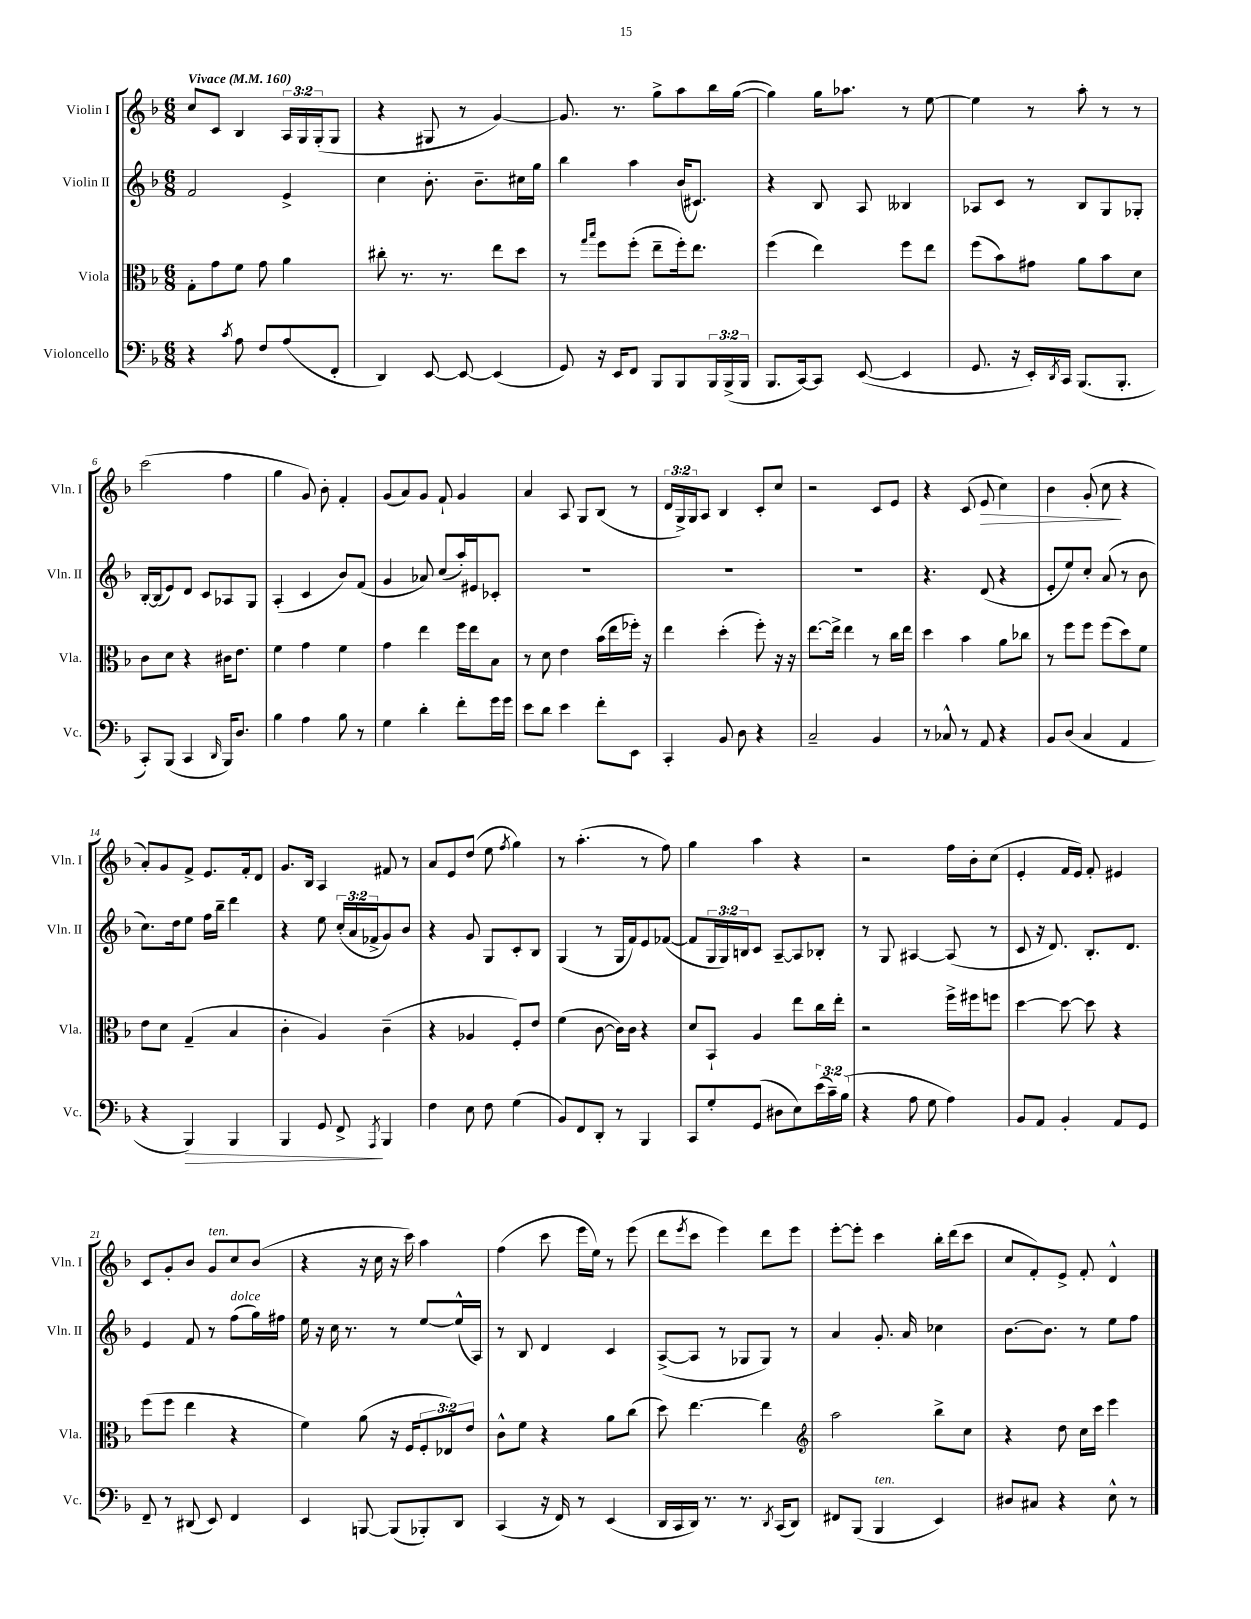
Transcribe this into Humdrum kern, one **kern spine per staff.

**kern	**dynam	**kern	**kern	**kern	**dynam
*part4	*part4	*part3	*part2	*part1	*part1
*staff4	*staff4	*staff3	*staff2	*staff1	*staff1
*I"Violoncello	*	*I"Viola	*I"Violin II	*I"Violin I	*
*I'Vc.	*	*I'Vla.	*I'Vln. II	*I'Vln. I	*
*clefF4	*	*clefC3	*clefG2	*clefG2	*
*k[b-]	*	*k[b-]	*k[b-]	*k[b-]	*
*M6/8	*	*M6/8	*M6/8	*M6/8	*
*MM160	*	*MM160	*MM160	*MM160	*
=1	=1	=1	=1	=1	=1
!	!	!	!	!LO:TX:a:B:t=Vivace	!
4r	.	8G'\L	2f/	8cc/L	.
.	.	8g\	.	8c/J	.
8qc/	.	.	.	.	.
8A\	.	8f\J	.	4B-/	.
8F/L	.	8g\	.	.	.
(8A/	.	4a\	4e^/	24A/LL	.
.	.	.	.	24G/	.
.	.	.	.	(24G'/J	.
8FF'/J	.	.	.	8G/J	.
=2	=2	=2	=2	=2	=2
4DD/)	.	8cc#X'\	4cc\	4r	.
.	.	8.r	.	.	.
[8EE/	.	.	8.b-'\	8G#X/	.
.	.	8.r	.	.	.
8EE/_	.	.	.	8r	.
.	.	.	8.b-~\L	.	.
(4EE/]	.	8ee\L	.	[4g/)	.
.	.	8dd\J	16cc#X\L	.	.
.	.	.	16gg\JJ	.	.
=3	=3	=3	=3	=3	=3
8GG/)	.	8r	4bb-\	8.g/]	.
.	.	16qqgg/LL	.	.	.
.	.	16qqbb-/JJ	.	.	.
16r	.	8ff\L	.	.	.
16EE/KL	.	.	.	8.r	.
8FF/J	.	(8ff'\J	4aa\	.	.
8BBB-/L	.	8ee~\L	.	8gg^\L	.
8BBB-/	.	16ff'\k)	(16b-/KL	8aa\	.
.	.	8.ee\J	8.c#X/J)	.	.
24BBB-/L	.	.	.	16bb-\L	.
(24BBB-^/	.	.	.	.	.
.	.	.	.	([16gg\JJ	.
24BBB-/JJ	.	.	.	.	.
=4	=4	=4	=4	=4	=4
8.BBB-/L	.	(4ff\	4r	4gg\])	.
[16CC/k)	.	.	.	.	.
8CC/J]	.	4ee\)	8B-/	16gg\KL	.
.	.	.	.	8.aa-X\J	.
([8EE/	.	.	8A/	.	.
4EE/]	.	8ff\L	4B--X/	8r	.
.	.	8ee\J	.	[8ee\	.
=5	=5	=5	=5	=5	=5
8.GG/	.	(8ff\L	8A-X/L	4ee\]	.
.	.	8b-\)	8c/J	.	.
16r	.	.	.	.	.
16EE'/LL)	.	8g#X\J	8r	8r	.
8qDD/	.	.	.	.	.
16CC/JJ	.	.	.	.	.
(8.BBB-/L	.	8a\L	8B-/L	8aa'\	.
.	.	8b-\	8G/	8r	.
8.BBB-'/J	.	.	.	.	.
.	.	8d\J	8G-X'/J	8r	.
!!LO:LB:g=z
=6	=6	=6	=6	=6	=6
8CC'/L)	.	8c\L	[16B-'/LL	(2ccc\	.
.	.	.	(16B-/J]	.	.
(8BBB-/J	.	8d\J	8e/)	.	.
4CC/	.	4r	8d/J	.	.
.	.	.	8c/L	.	.
16qqDD/	.	.	.	.	.
16BBB-/KL)	.	16c#X\KL	8A-X/	4ff\	.
8.D/J	.	8.e\J	.	.	.
.	.	.	8G/J	.	.
=7	=7	=7	=7	=7	=7
4B-\	.	4f\	(4A'/	4gg\	.
4A\	.	4g\	4c/	8g/)	.
.	.	.	.	8b-'\	.
8B-\	.	4f\	8b-/L)	4f'/	.
8r	.	.	(8f/J	.	.
=8	=8	=8	=8	=8	=8
4G\	.	4g\	4g/	(8g/L	.
.	.	.	.	8a/)	.
4d'\	.	4ee\	8a-X/)	8g/J	.
.	.	.	(8cc/L	8f`/	.
8f'\L	.	16ff\LL	16aa'/L)	4g/	.
.	.	16ee\J	16e#X/J	.	.
16g\L	.	8B-\J	8c-X'/J	.	.
16g\JJ	.	.	.	.	.
=9	=9	=9	=9	=9	=9
8e\L	.	8r	2.r	4a/	.
8d\J	.	8d\	.	.	.
4e\	.	4e\	.	8A/	.
.	.	.	.	8G/L	.
8f'\L	.	(16b-\LL	.	(8B-/J	.
.	.	16ee\	.	.	.
8EE\J	.	16ff-X'\JJ)	.	8r	.
.	.	16r	.	.	.
=10	=10	=10	=10	=10	=10
4CC'/	.	4ee\	2.r	24d/LL	.
.	.	.	.	24G^/)	.
.	.	.	.	24G/J	.
.	.	.	.	8A/J	.
8BB-/	.	(4dd'\	.	4B-/	.
8D\	.	.	.	.	.
4r	.	8ff'\)	.	8c'/L	.
.	.	16r	.	8cc/J	.
.	.	16r	.	.	.
=11	=11	=11	=11	=11	=11
2C~/	.	[8.ee\L	2.r	2r	.
.	.	16ee^\Jk]	.	.	.
.	.	4ee\	.	.	.
4BB-/	.	8r	.	8c/L	.
.	.	16cc\LL	.	8e/J	.
.	.	16ee\JJ	.	.	.
=12	=12	=12	=12	=12	=12
8r	.	4dd\	4.r	4r	.
8C-X^^/	.	.	.	.	.
8r	.	4b-\	.	(8c/	.
!	!	!	!	!	!LO:HP:b
8AA/	.	.	(8d/	8e/	>
4r	.	8a\L	4r	4cc\)	.
.	.	8cc-X\J	.	.	.
=13	=13	=13	=13	=13	=13
8BB-/L	.	8r	8e'/L	4b-\	.
(8D/J	.	8ff\L	8ee/)	.	.
4C/	.	8ff\J	8cc'/J	(8g'/	.
.	.	(8ff\L	(8a/	8cc\	.
4AA/	.	8dd\)	8r	4r	]
.	.	8f\J	8b-\	.	.
!!LO:LB:g=z
=14	=14	=14	=14	=14	=14
4r	.	8e\L	8.cc\L)	8a'/L)	.
.	.	8d\J	.	8g/	.
.	.	.	16dd\k	.	.
!	!LO:HP:b	!	!	!	!
4BBB-/)	>	(4G~/	8ee\J	8f^/J	.
.	.	.	16ff\LL	8.e/L	.
.	.	.	16bb-~\JJ	.	.
4BBB-/	.	4B-/	4ddd\	.	.
.	.	.	.	16f'/k	.
.	.	.	.	8d/J	.
=15	=15	=15	=15	=15	=15
4BBB-/	.	4c'\	4r	8.g/L	.
.	.	.	.	16B-/Jk	.
8GG/	.	4A/)	8ee\	4A/	.
8FF^/	.	.	(24cc'/LL	.	.
.	.	.	24a/	.	.
.	.	.	24f-X^/J	.	.
8qAAA/	.	.	.	.	.
4BBB-/	]	(4c~\	8g/)	8f#X/	.
.	.	.	8b-/J	8r	.
=16	=16	=16	=16	=16	=16
4F\	.	4r	4r	8a/L	.
.	.	.	.	8e/	.
8E\	.	4A-X/	8g/	(8dd/J	.
8F\	.	.	8G/L	8ee\	.
.	.	.	.	8qff/	.
(4G\	.	8F'/L)	8c'/	4gg\)	.
.	.	8e/J	8B-/J	.	.
=17	=17	=17	=17	=17	=17
8BB-/L)	.	(4f\	(4G/	8r	.
8FF/	.	.	.	(4.aa'\	.
8DD'/J	.	[8c\	8r	.	.
8r	.	16c\LL])	16G/LL	.	.
.	.	16c\JJ	16f/J)	.	.
4BBB-/	.	4r	8e/	8r	.
.	.	.	([8f-X/J	8ff\)	.
=18	=18	=18	=18	=18	=18
8CC/L	.	8d/L	8f-/L]	4gg\	.
8G'/	.	8BB-`/J	24G/L	.	.
.	.	.	24G/)	.	.
.	.	.	24Bn/J	.	.
(8GG/J	.	4A/	8c/J	4aa\	.
8D#X\L	.	.	[8A~/L	.	.
8E\)	.	8ee\L	8A/]	4r	.
(24e\L	.	16cc\L	8B-X'/J	.	.
24c~\)	.	.	.	.	.
.	.	16ee'\JJ	.	.	.
(24B-\JJ	.	.	.	.	.
=19	=19	=19	=19	=19	=19
4r	.	2r	8r	2r	.
.	.	.	8G/	.	.
8A\	.	.	[4A#X/	.	.
8G\	.	.	.	.	.
4A\)	.	16ff^\LL	(8A#/]	16ff\LL	.
.	.	16ff#X\J	.	16b-'\J	.
.	.	8ffn\J	8r	(8cc\J	.
=20	=20	=20	=20	=20	=20
8BB-/L	.	[4dd\	8c/	4e'/	.
8AA/J	.	.	16r	.	.
.	.	.	8.d/)	.	.
4BB-'/	.	8dd\_	.	16f/LL	.
.	.	.	.	16e/JJ)	.
.	.	8dd\]	8.B-'/L	8f'/	.
8AA/L	.	4r	.	4e#X/	.
.	.	.	8.d/J	.	.
8GG/J	.	.	.	.	.
!!LO:LB:g=z
=21	=21	=21	=21	=21	=21
8FF~/	.	(8ff\L	4e/	8c/L	.
8r	.	8ff\J	.	8g'/	.
(8DD#X/	.	4ee\	8f/	8b-/J	.
!	!	!	!	!LO:TX:a:i:t=ten.	!
8EE/)	.	.	8r	8g/L	.
!	!	!	!LO:TX:a:i:t=dolce	!	!
4FF/	.	4r	(8ff\L	8cc/	.
.	.	.	16gg\L)	(8b-/J	.
.	.	.	16ff#X\JJ	.	.
=22	=22	=22	=22	=22	=22
4EE/	.	4f\)	16ee\	4r	.
.	.	.	16r	.	.
.	.	.	16cc\	.	.
.	.	.	8.r	.	.
[8BBBn/	.	(8a\	.	16r	.
.	.	.	.	16cc\	.
(8BBB/L]	.	16r	8r	16r	.
.	.	16F/KL	.	16ccc\)	.
8BBB-X'/)	.	12F'/	[8ee/L	4aa\	.
.	.	12E-X/)	.	.	.
8DD/J	.	.	(16ee^^/L]	.	.
.	.	12e/J	.	.	.
.	.	.	16A/JJ)	.	.
=23	=23	=23	=23	=23	=23
(4CC/	.	8c^^\L	8r	(4ff\	.
.	.	8f\J	8B-/	.	.
16r	.	4r	4d/	8ccc\	.
16FF/)	.	.	.	.	.
8r	.	.	.	16eee\LL	.
.	.	.	.	16ee\JJ)	.
(4EE/	.	8a\L	4c/	8r	.
.	.	(8cc\J	.	(8eee\	.
=24	=24	=24	=24	=24	=24
16DD/LL	.	8dd\)	([8A^/L	8ddd\L	.
16CC/	.	.	.	.	.
.	.	.	.	8qeee/	.
16DD/JJ)	.	[4.ee\	8A/J]	8ccc\J	.
8.r	.	.	.	.	.
.	.	.	8r	4eee\)	.
8.r	.	.	8G-X/L	.	.
.	.	4ee\]	8G-/J)	8ddd\L	.
8qDD/	.	.	.	.	.
(16CC/KL	.	.	.	.	.
8DD/J)	.	.	8r	8eee\J	.
=25	=25	=25	=25	=25	=25
*	*	*clefG2	*	*	*
8FF#X/L	.	2aa\	4a/	[8eee'\L	.
(8BBB-/J	.	.	.	8eee'\J]	.
!LO:TX:a:i:t=ten.	!	!	!	!	!
4BBB-/	.	.	8.g'/	4ccc\	.
.	.	.	16a/	.	.
4EE/)	.	8bb-^\L	4cc-X\	16bb-'\LL	.
.	.	.	.	(16ddd\J	.
.	.	8cc\J	.	8ccc\J	.
=26	=26	=26	=26	=26	=26
8D#X/L	.	4r	[8.b-\L	8cc/L	.
8C#X/J	.	.	.	8f'/)	.
.	.	.	8.b-\J]	.	.
4r	.	8dd\	.	8e^/J	.
.	.	16cc\LL	8r	8f'/	.
.	.	16ccc\JJ	.	.	.
8E^^\	.	4eee\	8ee\L	4d^^/	.
8r	.	.	8ff\J	.	.
==	==	==	==	==	==
*-	*-	*-	*-	*-	*-
